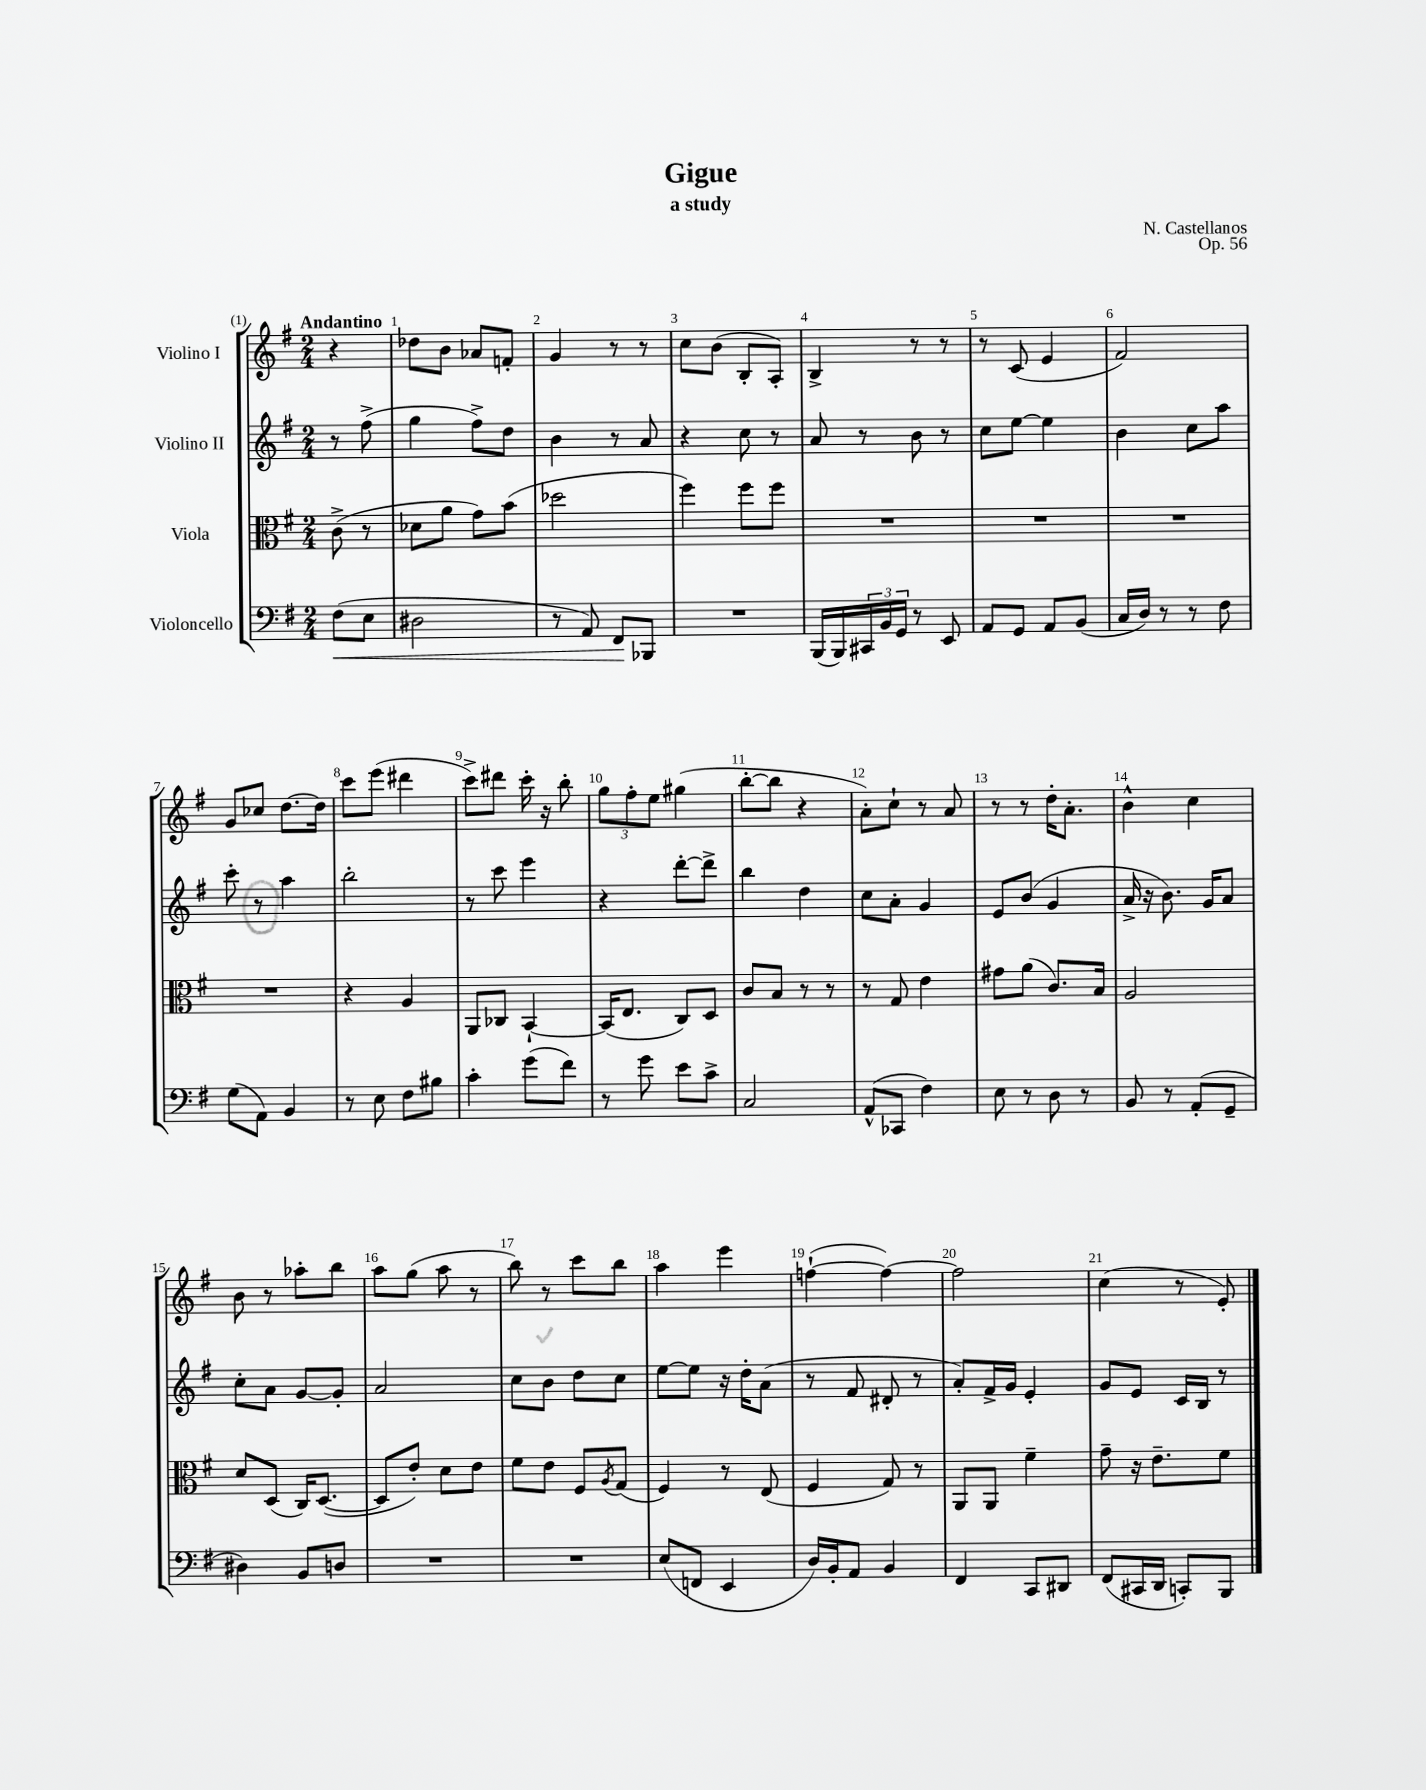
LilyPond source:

\header { title = "Gigue" composer = "N. Castellanos" subtitle = "a study" opus = "Op. 56" }
<<
\new StaffGroup <<
\new Staff = "s0" \with { instrumentName = "Violino I" } {
    \clef treble \key g \major \numericTimeSignature \time 2/4 \partial 4 \tempo "Andantino"
    r4 |
    des''8 b'8 aes'8 f'8-. |
    g'4 r8 r8 |
    c''8 b'8( b8-. a8-.) |
    b4-> r8 r8 |
    r8 c'8( e'4 |
    fis'2) |
    g'8 ces''8 d''8.~ d''16 |
    c'''8 e'''8( dis'''4 |
    c'''8->) dis'''8 c'''16-. r16 b''8-. |
    \tuplet 3/2 { g''8 fis''8-. e''8 } gis''4( |
    b''8~-. b''8 r4 |
    a'8-.) c''8-! r8 a'8 |
    r8 r8 d''16-. a'8.-. |
    b'4-^ c''4 |
    b'8 r8 aes''8-. b''8 |
    a''8 g''8( a''8 r8 |
    b''8) r8 c'''8 b''8 |
    a''4 e'''4 |
    f''4~-!( f''4~) |
    f''2 |
    c''4( r8 e'8-.) \bar "|." |
}
\new Staff = "s1" \with { instrumentName = "Violino II" } {
    \clef treble \key g \major \numericTimeSignature \time 2/4 \partial 4
    r8 fis''8->( |
    g''4 fis''8->) d''8 |
    b'4 r8 a'8 |
    r4 c''8 r8 |
    a'8 r8 b'8 r8 |
    c''8 e''8~ e''4 |
    b'4 c''8 a''8 |
    c'''8-. r8 a''4 |
    b''2-. |
    r8 c'''8 e'''4 |
    r4 d'''8~-. d'''8-> |
    b''4 d''4 |
    c''8 a'8-. g'4 |
    e'8 b'8( g'4 |
    a'16-> r16 b'8.) g'16 a'8 |
    c''8-. a'8 g'8~ g'8-. |
    a'2 |
    c''8 b'8 d''8 c''8 |
    e''8~ e''8 r16 d''16-. a'8( |
    r8 fis'8 dis'8-. r8 |
    a'8-.) fis'16-> g'16 e'4-. |
    g'8 e'8 c'16 b16 r8 \bar "|." |
}
\new Staff = "s2" \with { instrumentName = "Viola" } {
    \clef alto \key g \major \numericTimeSignature \time 2/4 \partial 4
    c'8->( r8 |
    des'8 a'8 g'8) b'8( |
    des''2 |
    fis''4) fis''8 fis''8 |
    R2 |
    R2 |
    R2 |
    R2 |
    r4 a4 |
    a,8 ces8 b,4~-! |
    b,16( e8. c8) d8 |
    c'8 b8 r8 r8 |
    r8 g8 e'4 |
    gis'8 a'8( c'8.) b16 |
    a2 |
    d'8 d8( c16) d8.~( |
    d8 e'8-.) d'8 e'8 |
    fis'8 e'8 fis8 \acciaccatura { a8 } g8( |
    fis4) r8 e8( |
    fis4 g8) r8 |
    a,8 a,8 fis'4-- |
    g'8-- r16 e'8.-- fis'8 \bar "|." |
}
\new Staff = "s3" \with { instrumentName = "Violoncello" } {
    \clef bass \key g \major \numericTimeSignature \time 2/4 \partial 4
    fis8\<( e8 |
    dis2 |
    r8 a,8) fis,8\! bes,,8 |
    R2 |
    b,,16( b,,16) \tuplet 3/2 { cis,16 b,16 g,16 } r8 e,8 |
    a,8 g,8 a,8 b,8( |
    c16 d16) r8 r8 fis8 |
    g8( a,8) b,4 |
    r8 e8 fis8 bis8 |
    c'4-. g'8( fis'8) |
    r8 g'8 e'8 c'8-> |
    c2 |
    a,8-^( ces,8 fis4) |
    e8 r8 d8 r8 |
    b,8 r8 a,8-.( g,8-- |
    dis4) b,8 d8 |
    R2 |
    R2 |
    e8( f,8 e,4 |
    d16) b,16-. a,8 b,4 |
    fis,4 c,8 dis,8 |
    fis,8( cis,16 d,16 c,8-.) b,,8 \bar "|." |
}
>>
>>
\layout { \context { \Score \override BarNumber.break-visibility = ##(#f #t #t) barNumberVisibility = #all-bar-numbers-visible } }
